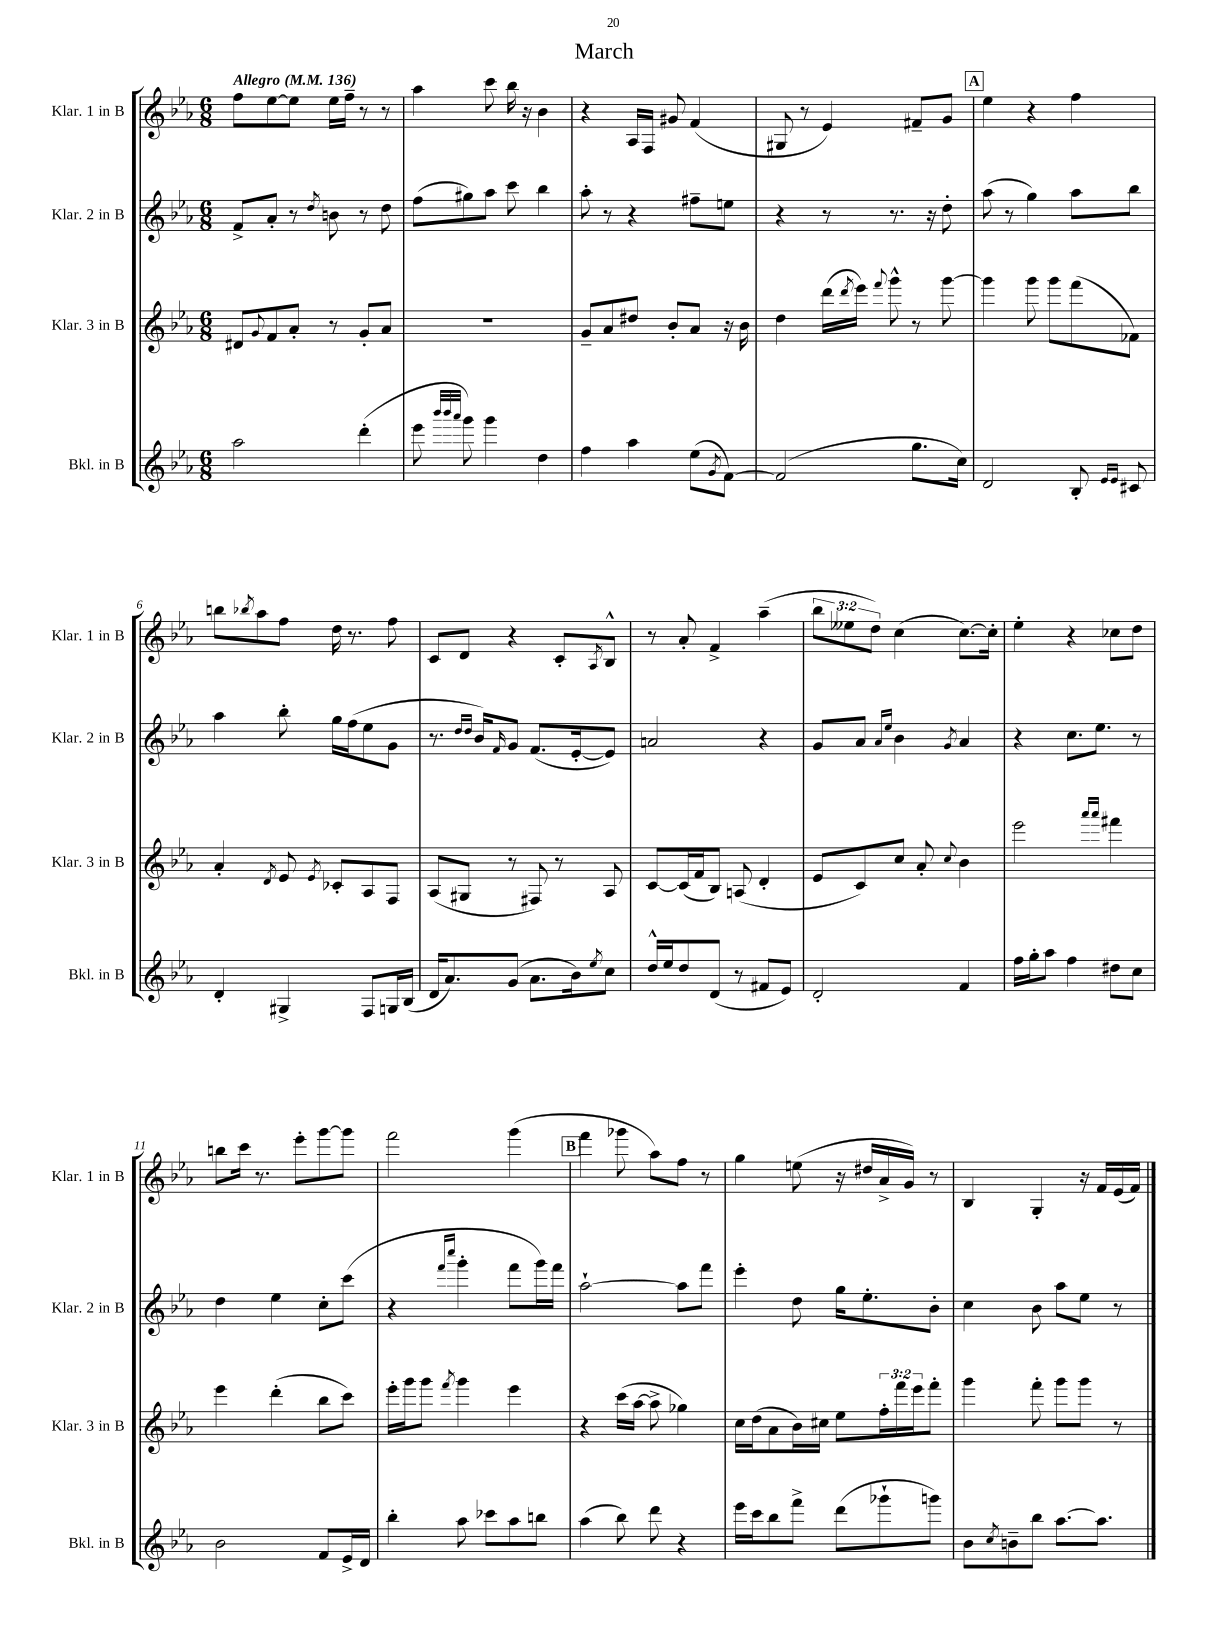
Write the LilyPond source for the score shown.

\header { title = "March" }
<<
\new StaffGroup <<
\new Staff = "s0" \with { instrumentName = "Klar. 1 in B" shortInstrumentName = "Klar. 1 in B" } {
    \clef treble \key ees \major \numericTimeSignature \time 6/8 \override Staff.TupletNumber.text = #tuplet-number::calc-fraction-text \tempo "Allegro" 4 = 136
    f''8 ees''8~ ees''8 ees''16 f''16-- r8 r8 |
    aes''4 c'''8 bes''16 r16 bes'4 |
    r4 aes16 f16 gis'8 f'4( |
    gis8 r8 ees'4) fis'8-- g'8 |
    \mark \markup { \box "A" } ees''4 r4 f''4 |
    b''8 \acciaccatura { bes''8 } aes''8 f''8 d''16 r8. f''8 |
    c'8 d'8 r4 c'8-. \acciaccatura { aes8 } bes8-^ |
    r8 aes'8-. f'4-> aes''4--( |
    \tuplet 3/2 { bes''8 eeses''8 d''8) } c''4( c''8.~) c''16-. |
    ees''4-. r4 ces''8 d''8 |
    b''8 c'''16 r8. ees'''8-. g'''8~ g'''8 |
    f'''2 g'''4( |
    \mark \markup { \box "B" } f'''4 ges'''8 aes''8) f''8 r8 |
    g''4 e''8( r16 dis''16 aes'16-> g'16) r8 |
    bes4 g4-. r16 f'16 ees'16( f'16) \bar "|." |
}
\new Staff = "s1" \with { instrumentName = "Klar. 2 in B" shortInstrumentName = "Klar. 2 in B" } {
    \clef treble \key ees \major \numericTimeSignature \time 6/8
    f'8-> aes'8-. r8 \acciaccatura { d''8 } b'8 r8 d''8 |
    f''8( gis''8) aes''8 c'''8 bes''4 |
    aes''8-. r8 r4 fis''8-- e''8 |
    r4 r8 r8. r16 d''8-. |
    \mark \markup { \box "A" } aes''8( r8 g''4) aes''8 bes''8 |
    aes''4 bes''8-. g''16 f''16( ees''8 g'8 |
    r8. \grace { d''16 d''16 } bes'16) \grace { f'16 } g'8 f'8.( ees'16~-. ees'8) |
    a'2 r4 |
    g'8 aes'8 \grace { aes'16 ees''16 } bes'4 \acciaccatura { g'8 } aes'4 |
    r4 c''8. ees''8. r8 |
    d''4 ees''4 c''8-. c'''8( |
    r4 \grace { f'''16 c''''16 } g'''4-. f'''8 g'''16) f'''16 |
    \mark \markup { \box "B" } aes''2~-! aes''8 f'''8 |
    ees'''4-. d''8 g''16 ees''8.-. bes'8-. |
    c''4 bes'8 aes''8 ees''8 r8 \bar "|." |
}
\new Staff = "s2" \with { instrumentName = "Klar. 3 in B" shortInstrumentName = "Klar. 3 in B" } {
    \clef treble \key ees \major \numericTimeSignature \time 6/8 \override Staff.TupletNumber.text = #tuplet-number::calc-fraction-text
    dis'8 \appoggiatura { g'8 } f'8 aes'8-. r8 g'8-. aes'8 |
    R2. |
    g'8-- aes'8 dis''8 bes'8-. aes'8 r16 bes'16 |
    d''4 d'''16( \acciaccatura { d'''8 } ees'''16) \appoggiatura { f'''8 } g'''8-^ r8 g'''8~ |
    \mark \markup { \box "A" } g'''4 g'''8 g'''8 f'''8( fes'8) |
    aes'4-. \acciaccatura { d'8 } ees'8 \acciaccatura { ees'8 } ces'8-. aes8 f8 |
    aes8( gis8 r8 fis8) r8 aes8 |
    c'8~ c'16( f'16 bes8) a8( d'4-. |
    ees'8 c'8) c''8 aes'8-. \appoggiatura { c''8 } bes'4 |
    ees'''2 \grace { aes'''16 aes'''16 } fis'''4 |
    ees'''4 d'''4-.( bes''8 c'''8) |
    ees'''16-. g'''16 g'''8 \acciaccatura { f'''8 } g'''4 ees'''4 |
    \mark \markup { \box "B" } r4 c'''16( aes''16~ aes''8-> ges''4) |
    c''16 d''16( aes'8 bes'16) cis''16 ees''8 \tuplet 3/2 { f''16-. f'''16 ees'''16 } f'''8-. |
    g'''4 f'''8-. g'''8 g'''8 r8 \bar "|." |
}
\new Staff = "s3" \with { instrumentName = "Bkl. in B" shortInstrumentName = "Bkl. in B" } {
    \clef treble \key ees \major \numericTimeSignature \time 6/8
    aes''2 d'''4-.( |
    ees'''8 \grace { bes'''32 bes'''32 aes'''32 } g'''8) g'''4 d''4 |
    f''4 aes''4 ees''8( \acciaccatura { g'8 } f'8~) |
    f'2( g''8. c''16) |
    \mark \markup { \box "A" } d'2 bes8-. \grace { ees'16 ees'16 } cis'8 |
    d'4-. gis4-> f8 g16 bes16( |
    d'16 aes'8.) g'8( aes'8. bes'16) \acciaccatura { ees''8 } c''8 |
    d''16-^ ees''16 d''8 d'8( r8 fis'8 ees'8) |
    d'2-. f'4 |
    f''16 g''16-. aes''8 f''4 dis''8 c''8 |
    bes'2 f'8 ees'16-> d'16 |
    bes''4-. aes''8 ces'''8 aes''8 b''8 |
    \mark \markup { \box "B" } aes''4( bes''8) d'''8 r4 |
    ees'''16 c'''16 bes''8 f'''8-> d'''8( ges'''8-! g'''8) |
    bes'8 \acciaccatura { c''8 } b'8-- bes''8 aes''8.~ aes''8. \bar "|." |
}
>>
>>
